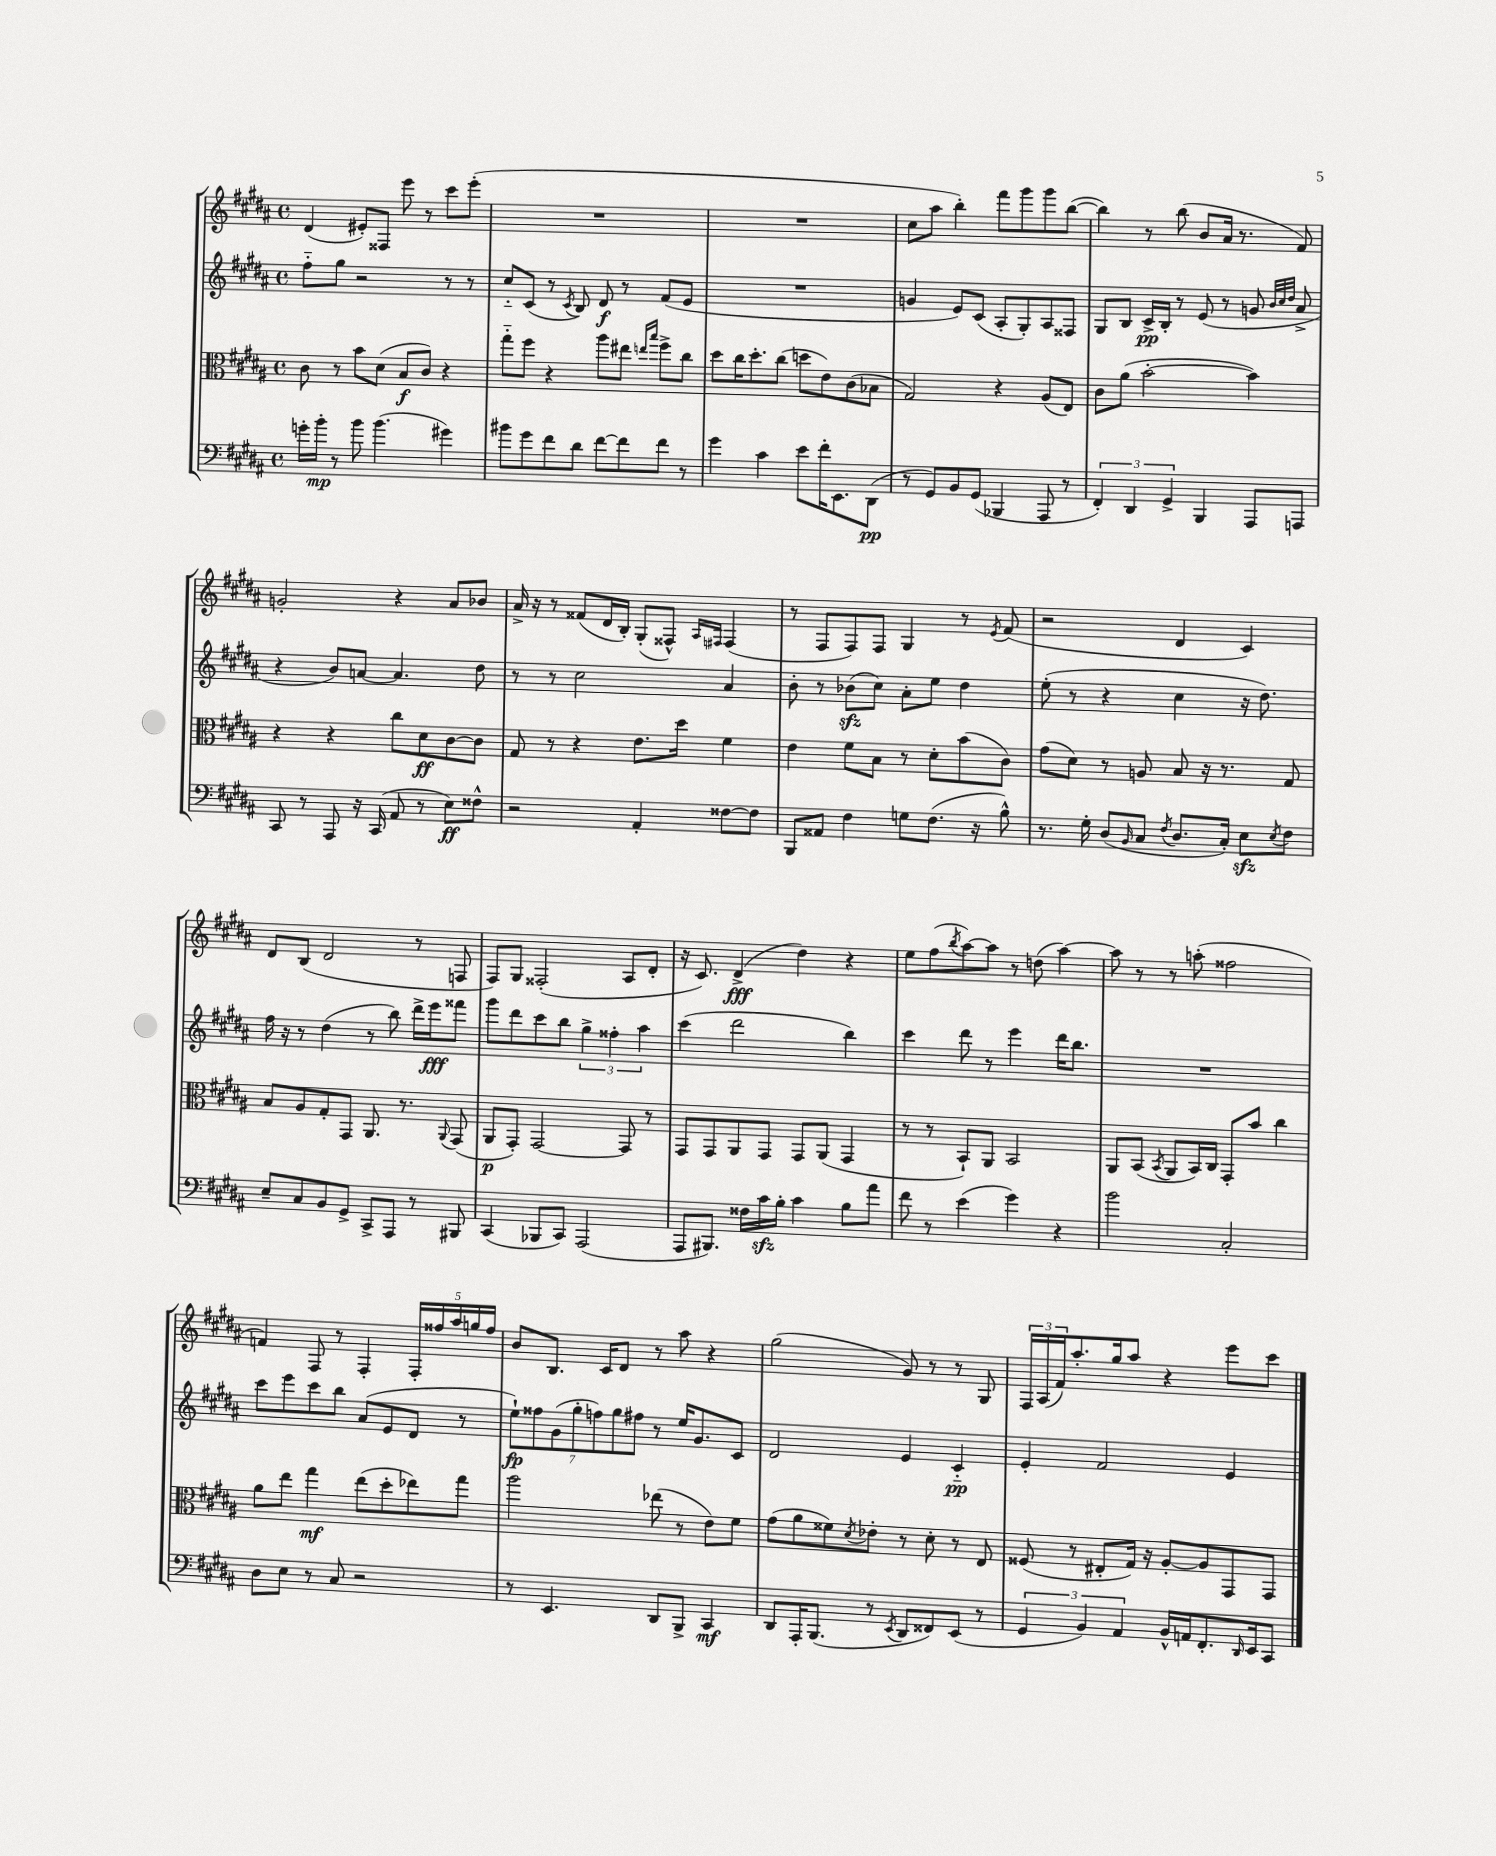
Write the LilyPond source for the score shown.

<<
\new StaffGroup <<
\new Staff = "s0" {
    \clef treble \key b \major \defaultTimeSignature \time 4/4
    dis'4( eis'8-.) fisis8 e'''8 r8 cis'''8 e'''8-.( |
    R1 |
    R1 |
    cis''8 ais''8 b''4-.) fis'''8 gis'''8 gis'''8 b''8~( |
    b''4) r8 b''8( b'8 ais'16 r8. fis'8) |
    g'2-. r4 ais'8 bes'8 |
    ais'16-> r16 r8 fisis'8( dis'16 b16-.) gis8-.( fisis8-^) \grace { ais16 fis16 } fis4( |
    r8 fis8 fis8) fis8 gis4 r8 \acciaccatura { e'8 } fis'8( |
    r2 dis'4 cis'4) |
    dis'8 b8( dis'2 r8 f8 |
    fis8) gis8 fisis2-.( ais8 dis'8-. |
    r16 cis'8.) dis'4->\fff( dis''4) r4 |
    e''8 fis''8( \acciaccatura { b''8 } ais''8~) ais''8 r8 d''8( ais''4~) |
    ais''8 r8 r8 a''8-.( fisis''2 |
    f'4) fis8 r8 fis4-. \tuplet 5/4 { fis16-. fisis''16 ais''16 g''16 fisis''16 } |
    b'8 b8. cis'16 dis'8 r8 ais''8 r4 |
    gis''2( gis'8) r8 r8 gis8 |
    \tuplet 3/2 { fis16 ais16( fis'16) } ais''8.-. gis''16 ais''8 r4 e'''8 cis'''8 \bar "|." |
}
\new Staff = "s1" {
    \clef treble \key b \major \defaultTimeSignature \time 4/4
    fis''8-_ gis''8 r2 r8 r8 |
    cis''8-_ cis'8( r8 \acciaccatura { cis'8 } b8) dis'8\f r8 fis'8( e'8 |
    R1 |
    g'4 e'8) cis'8( ais8-. gis8-.) ais8 fisis8 |
    gis8 b8 cis'16->\pp b16-. r8 e'8( r8 g'8 \grace { b'32 cis''32 dis''32 } ais'8-> |
    r4 b'8) a'8~ a'4. dis''8 |
    r8 r8 cis''2 ais'4 |
    b'8-. r8 bes'8\sfz( cis''8) ais'8-. e''8 dis''4 |
    e''8-.( r8 r4 cis''4 r16 dis''8.) |
    fis''16 r16 r8 dis''4( r8 b''8) dis'''16-> e'''16\fff fisis'''8 |
    gis'''8 dis'''8 cis'''8 b''8 \tuplet 3/2 { gis''4-> fisis''4-. ais''4 } |
    cis'''4( dis'''2 b''4) |
    cis'''4 dis'''8 r8 e'''4 dis'''16 b''8. |
    R1 |
    cis'''8 e'''8 cis'''8 b''8 ais'8( e'8 dis'8 r8 |
    \tuplet 7/4 { e''8-!\fp) fisis''8 gis'8( gis''8-. f''8) gis''8 fis''8 } r8 e''16 gis'8. cis'8 |
    dis'2 e'4 cis'4-_\pp |
    e'4-. fis'2 e'4 \bar "|." |
}
\new Staff = "s2" {
    \clef alto \key b \major \defaultTimeSignature \time 4/4
    cis'8 r8 b'8 dis'8( b8\f cis'8) r4 |
    gis''8-_ fis''8 r4 ais''8 eis''8 \grace { e''16 b''16 } fis''8-> cis''8 |
    dis''8 cis''16 dis''8.-. cis''8( d''8 e'8) cis'8( bes8 |
    gis2) r4 ais8( e8) |
    cis'8 ais'8( b'2~-. b'4) |
    r4 r4 cis''8 dis'8\ff cis'8~ cis'8 |
    gis8 r8 r4 e'8. dis''16 fis'4 |
    e'4 fis'8 b8 r8 dis'8-. b'8( cis'8) |
    gis'8( dis'8) r8 a8 b8 r16 r8. gis8 |
    b8 ais8 gis8-. gis,8 ais,8. r8. \appoggiatura { ais,8 } gis,8( |
    ais,8\p gis,8-.) gis,2~ gis,8 r8 |
    gis,8 gis,8 ais,8 gis,8 gis,8 ais,8( gis,4 |
    r8 r8 b,8-!) ais,8 b,2 |
    ais,8 b,8( \acciaccatura { b,8 } ais,8 b,16) cis16 gis,8-. b'8 cis''4 |
    ais'8 e''8 gis''4\mf e''8( dis''8-. ees''8) gis''8 |
    ais''2 ees''8( r8 e'8) fis'8 |
    gis'8( ais'8 fisis'8) \acciaccatura { dis'8 } ees'8-. r8 dis'8-. r8 e8 |
    fisis8( r8 eis8-. gis16) r16 ais8~-. ais8 gis,8 gis,8 \bar "|." |
}
\new Staff = "s3" {
    \clef bass \key b \major \defaultTimeSignature \time 4/4
    g'16-. b'16-.\mp r8 b'8 b'4.( gis'4) |
    bis'8 gis'8 fis'8 dis'8 fis'8~ fis'8 fis'8 r8 |
    gis'4 cis'4 e'8 fis'16-. e,8. dis,8\pp( |
    r8 gis,8) b,8 gis,8( bes,,4 ais,,8 r8 |
    \tuplet 3/2 { fis,4-.) dis,4 gis,4-> } b,,4 ais,,8 a,,8 |
    cis,8 r8 ais,,8 r16 cis,16( ais,8 r8 e8\ff) fisis8-^ |
    r2 ais,4-. fisis8~ fisis8 |
    b,,8 aisis,8 fis4 g8 fis8.( r16 b8-^) |
    r8. gis16-. dis8( \grace { b,16 } cis8 \acciaccatura { fis8 } dis8. cis16-.) e8\sfz \acciaccatura { e8 } fis8 |
    e8-- cis8 b,8 gis,8-> cis,8-> ais,,8 r8 bis,,8 |
    cis,4( bes,,8 cis,8) ais,,2( |
    ais,,8 bis,,8.) fisis16 cis'16\sfz b16-. cis'4 b8 ais'8 |
    fis'8 r8 e'4( gis'4) r4 |
    b'2 cis2-. |
    dis8 e8 r8 cis8 r2 |
    r8 e,4. dis,8 b,,8-> cis,4\mf |
    dis,8 ais,,16-. b,,8.( r8 \acciaccatura { e,8 } dis,8 fisis,8) e,8( r8 |
    \tuplet 3/2 { gis,4 b,4) ais,4 } b,16-^ a,16 fis,8.-. \grace { dis,16 } e,16 cis,8 \bar "|." |
}
>>
>>
\layout { \context { \Score \remove "Bar_number_engraver" } }
